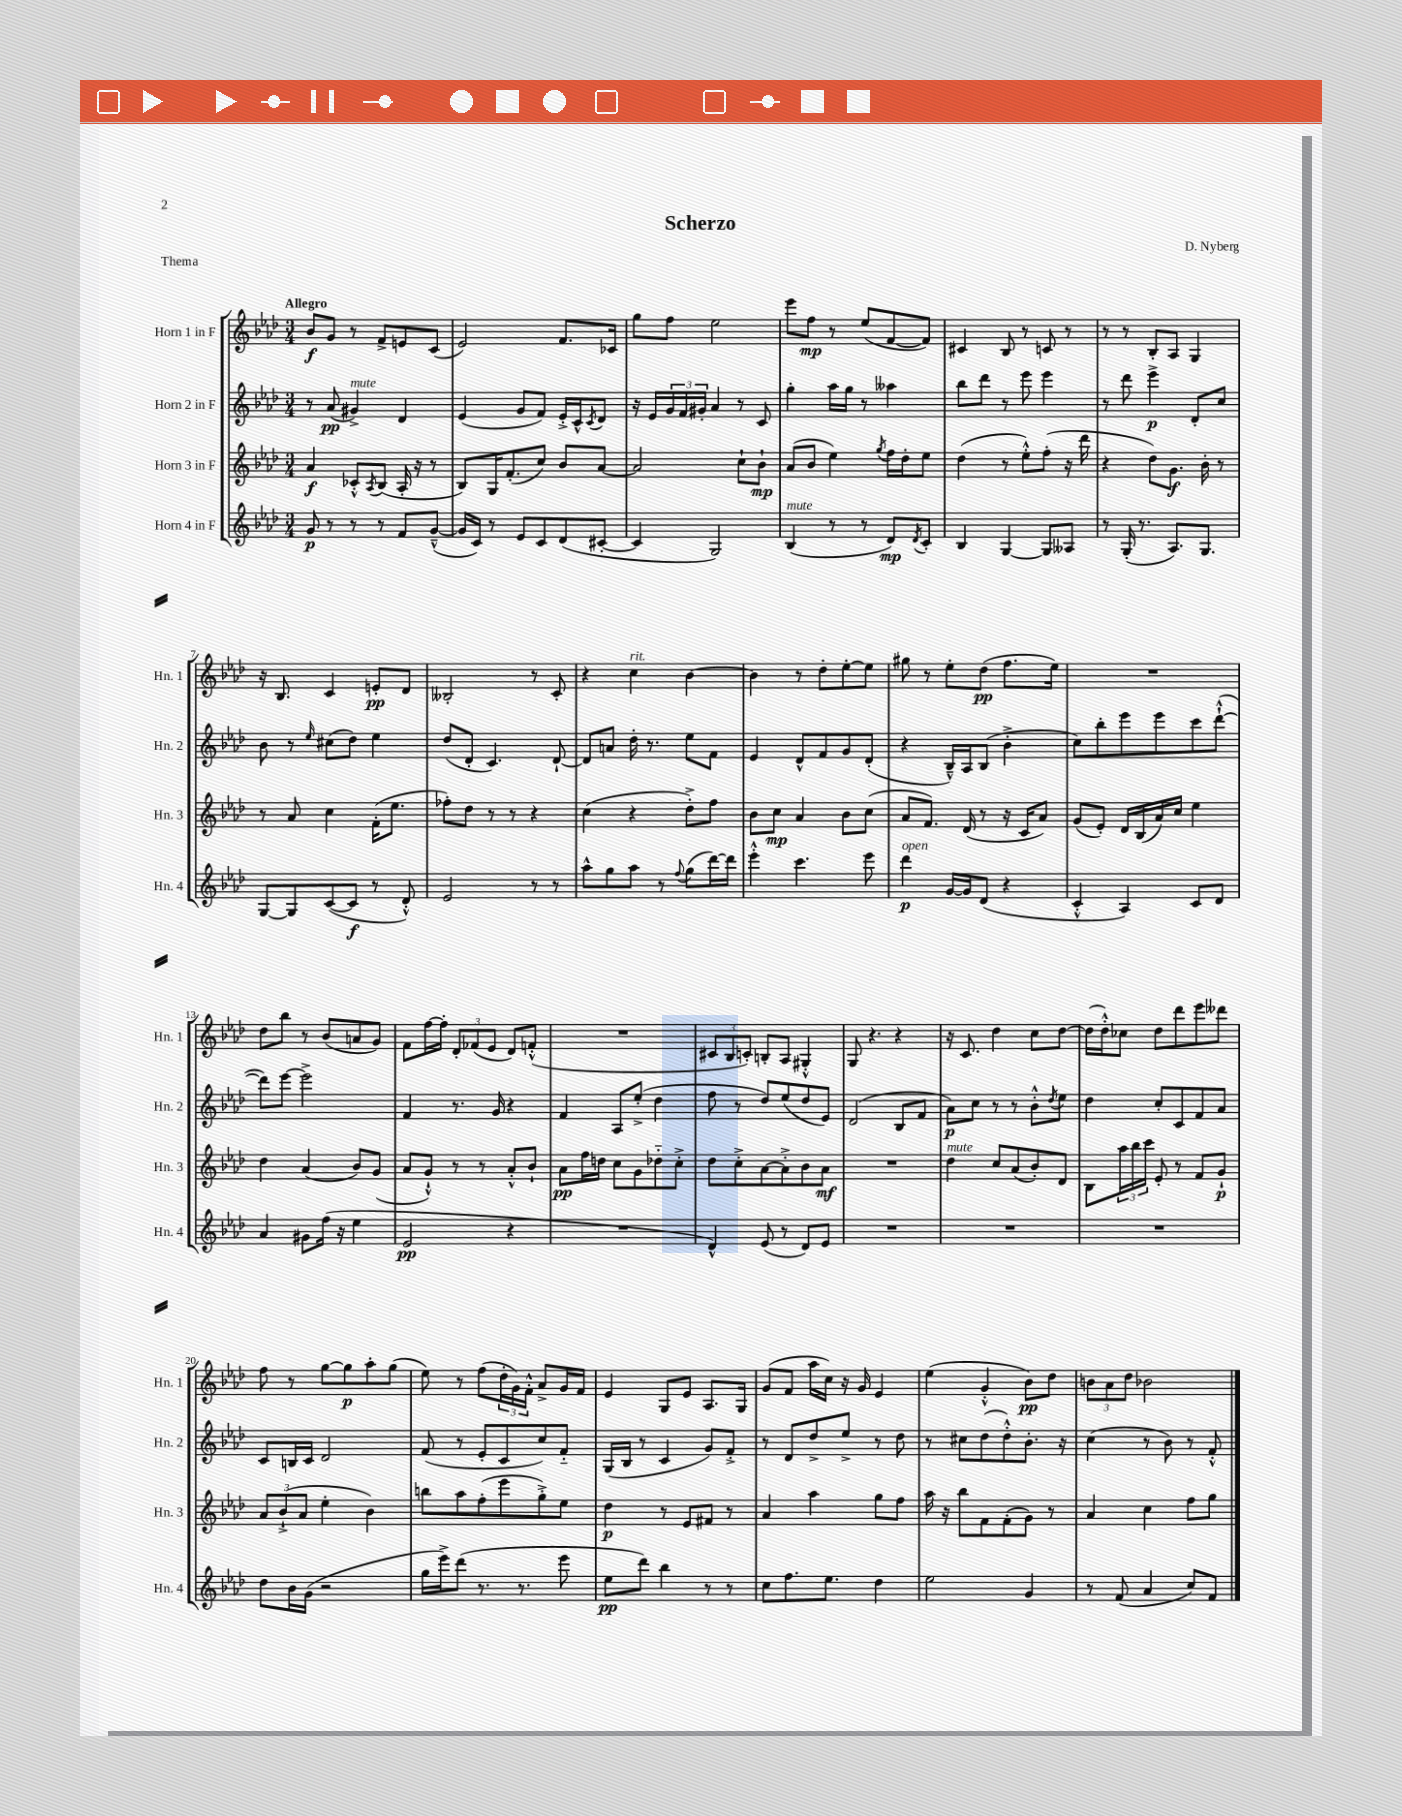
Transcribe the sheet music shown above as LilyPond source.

\header { title = "Scherzo" composer = "D. Nyberg" piece = "Thema" }
<<
\new StaffGroup <<
\new Staff = "s0" \with { instrumentName = "Horn 1 in F" shortInstrumentName = "Hn. 1" } {
    \clef treble \key aes \major \numericTimeSignature \time 3/4 \tempo "Allegro"
    bes'8\f g'8 r8 f'8-> e'8 c'8( |
    ees'2) f'8. ces'16 |
    g''8 f''8 ees''2 |
    ees'''8 f''8\mp r8 ees''8( f'8~ f'8) |
    cis'4 bes8 r8 c'8 r8 |
    r8 r8 bes8-. aes8 g4 |
    r16 bes8. c'4 e'8-.\pp des'8 |
    beses2-. r8 c'8-. |
    r4 c''4^\markup { \italic "rit." } bes'4~ |
    bes'4 r8 des''8-. ees''8~-. ees''8 |
    gis''8 r8 ees''8-. des''8\pp( f''8. ees''16) |
    R2. |
    des''8 bes''8 r8 bes'8( a'8 g'8) |
    f'8 f''16~ f''16-. \tuplet 3/2 { des'8-. fes'8( ees'8 } des'8) f'8-.-^( |
    R2. |
    \tuplet 3/2 { cis'8 bes8 c'8-.) } b8-. aes8 gis4-.-^ |
    g8 r4. r4 |
    r16 c'8. des''4 c''8 des''8~ |
    des''16( des''16-.-^) ces''8 des''8 des'''8 ees'''8 deses'''8 |
    f''8 r8 g''8~ g''8\p aes''8-. g''8( |
    ees''8) r8 f''8( \tuplet 3/2 { des''16-. g'16) f'16-.-^ } aes'8-> g'16 f'16 |
    ees'4 g8 ees'8 aes8. g16 |
    g'8( f'8 aes''16 c''16) r16 g'16 ees'4 |
    ees''4( g'4-.-^ bes'8\pp) des''8 |
    \tuplet 3/2 { b'8 aes'8 des''8 } bes'2 \bar "|." |
}
\new Staff = "s1" \with { instrumentName = "Horn 2 in F" shortInstrumentName = "Hn. 2" } {
    \clef treble \key aes \major \numericTimeSignature \time 3/4
    r8 aes'8\pp( gis'4->^\markup { \italic "mute" }) des'4 |
    ees'4( g'8 f'8) ees'16-.-> c'16-^ \acciaccatura { c'8 } des'8 |
    r16 ees'16 \tuplet 3/2 { g'16 f'16 gis'16-. } aes'4 r8 c'8 |
    g''4-. aes''16 g''16 r8 aeses''4 |
    bes''8 des'''8 r8 ees'''8 ees'''4 |
    r8 des'''8 ees'''4->\p des'8-. c''8 |
    bes'8 r8 \grace { ees''16 } cis''8( des''8) ees''4 |
    des''8( des'8-. c'4.) des'8~-! |
    des'8 a'8 des''16-. r8. ees''8 f'8 |
    ees'4 des'8-^ f'8 g'8 des'8-.( |
    r4 bes16---^) aes16 bes8( bes'4-.-> |
    c''8) bes''8-. ees'''8 ees'''8 c'''8 des'''8~-!-^( |
    des'''8) ees'''8~ ees'''2-> |
    f'4 r8. g'16 r4 |
    f'4 aes8 ees''8-.->( des''4 |
    f''8 r8 des''8) ees''8( des''8 ees'8) |
    des'2( bes8 f'8 |
    aes'8\p) c''8 r8 r8 bes'8-.-^ \acciaccatura { des''8 } ees''8 |
    des''4 c''8-. c'8 f'8 aes'8 |
    c'8 b16 c'16 des'2 |
    f'8( r8 ees'8-. c'8 c''8) f'8-_ |
    g16( bes16 r8 c'4 g'8) f'8-.-> |
    r8 des'8 des''8-> ees''8-> r8 des''8 |
    r8 cis''8 des''8( des''8-.-^) bes'8.-. r16 |
    c''4( r8 bes'8) r8 f'8-.-^ \bar "|." |
}
\new Staff = "s2" \with { instrumentName = "Horn 3 in F" shortInstrumentName = "Hn. 3" } {
    \clef treble \key aes \major \numericTimeSignature \time 3/4
    aes'4\f ces'8-.-^ \acciaccatura { aes8 } bes8( aes16-. r16 r8 |
    bes8) g16 f'8.-.( c''8) bes'8 aes'8~ |
    aes'2 c''8-! bes'8-!\mp |
    aes'8( bes'8 ees''4) \acciaccatura { g''8 } f''16 des''16-. ees''8 |
    des''4( r8 ees''8-.-^) f''8-.( r16 des'''16 |
    r4 des''8) g'8.\f bes'16-. r8 |
    r8 aes'8 c''4 f'16-.( ees''8. |
    fes''8-.) des''8 r8 r8 r4 |
    c''4( r4 des''8-.->) f''8 |
    bes'8 c''8\mp aes'4 bes'8 c''8( |
    aes'8 f'8.) des'16( r8 r16 c'16 aes'8) |
    g'8( ees'8-.) des'16 bes16( aes'16) c''16 ees''4 |
    des''4 aes'4( bes'8) g'8( |
    aes'8 g'8-!-^) r8 r8 aes'8-.-^ bes'8-! |
    aes'8\pp f''16 d''16 c''8 g'8 des''8-_ c''8-.-> |
    des''8 c''8-.-> aes'8~ aes'8-.-> bes'8 aes'8\mf |
    R2. |
    des''4^\markup { \italic "mute" } c''8 aes'8( bes'8-.) des'8 |
    bes8 \tuplet 3/2 { aes''16 bes''16 c'''16 } ees'8-. r8 f'8 g'8-!\p |
    \tuplet 3/2 { aes'8 bes'8-!->( aes'8 } ees''4-. bes'4) |
    b''8 aes''8 f''8-.( ees'''8 g''8-.->) ees''8 |
    des''4\p r8 ees'8 fis'8 r8 |
    aes'4 aes''4 g''8 f''8 |
    aes''16 r16 bes''8 f'8 f'8-.( g'8) r8 |
    aes'4 c''4 f''8 g''8 \bar "|." |
}
\new Staff = "s3" \with { instrumentName = "Horn 4 in F" shortInstrumentName = "Hn. 4" } {
    \clef treble \key aes \major \numericTimeSignature \time 3/4
    g'8\p r8 r8 r8 f'8 g'8~---^( |
    g'16 c'16) r8 ees'8 c'8 des'8( cis'8~-. |
    cis'4 g2) |
    bes4^\markup { \italic "mute" }( r8 r8 des'8\mp) \acciaccatura { des'8 } c'8-. |
    bes4 g4~ g8 aeses8 |
    r8 g16-.( r8. aes8.) g8. |
    g8~ g8 c'8~( c'8\f r8 des'8-.-^) |
    ees'2 r8 r8 |
    aes''8-^ g''8 aes''8 r8 \appoggiatura { f''8 } g''8( des'''16~) des'''16 |
    ees'''4-.-^ c'''4. ees'''8 |
    des'''4\p^\markup { \italic "open" } g'16~ g'16 des'8( r4 |
    c'4-.-^ aes4) c'8 des'8 |
    aes'4 gis'8 f''16( r16 ees''4 |
    ees'2\pp r4 |
    R2. |
    des'4-^) ees'8( r8 des'8) ees'8 |
    R2. |
    R2. |
    R2. |
    des''8 bes'16 g'16( r2 |
    g''16 ees'''16->) des'''8( r8. r8. ees'''8 |
    ees''8\pp des'''8) bes''4 r8 r8 |
    c''8 f''8. ees''8. des''4 |
    ees''2 g'4 |
    r8 f'8( aes'4 c''8) f'8 \bar "|." |
}
>>
>>
